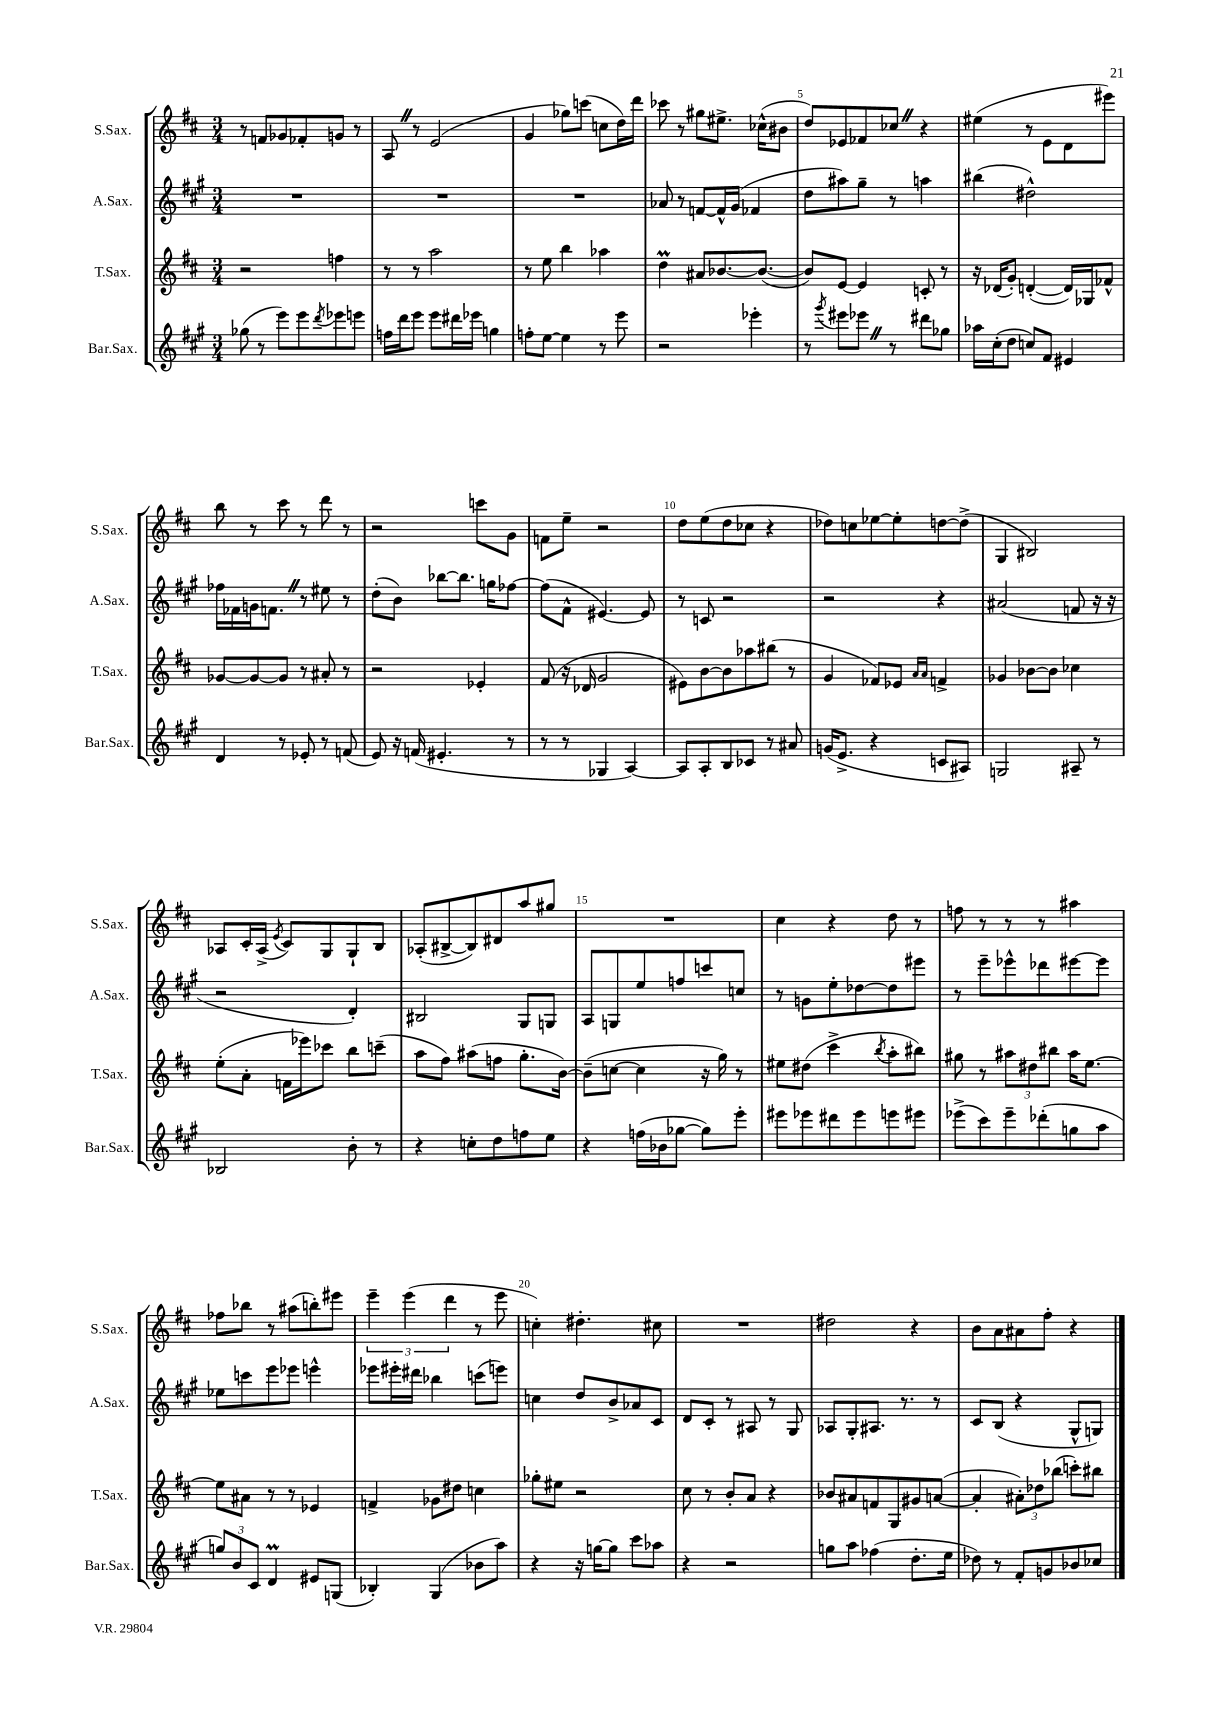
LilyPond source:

<<
\new StaffGroup <<
\new Staff = "s0" \with { instrumentName = "S.Sax." shortInstrumentName = "S.Sax." } {
    \clef treble \key d \major \numericTimeSignature \time 3/4
    r8 f'8 ges'8 fes'8-. g'8 r8 |
    a8 \once \override BreathingSign.text = \markup { \musicglyph "scripts.caesura.straight" } \breathe r8 e'2( |
    g'4 ges''8) c'''8( c''8 d''16) d'''16 |
    ces'''8 r8 gis''8 eis''8.-> ces''16-^( bis'8 |
    d''8) ees'8 fes'8 ces''8 \once \override BreathingSign.text = \markup { \musicglyph "scripts.caesura.straight" } \breathe r4 |
    eis''4( r8 e'8 d'8 eis'''8) |
    b''8 r8 cis'''8 r8 d'''8 r8 |
    r2 c'''8 g'8 |
    f'8 e''8-- r2 |
    d''8 e''8( d''8 ces''8 r4 |
    des''8) c''8 ees''8~ ees''8-. d''8~ d''8->( |
    g4 bis2) |
    aes8 cis'16-. aes16->( \acciaccatura { e'8 } cis'8) g8 g8-! b8 |
    aes8-.( bis8~-> bis8) dis'8 a''8 gis''8 |
    R2. |
    cis''4 r4 d''8 r8 |
    f''8 r8 r8 r8 ais''4 |
    fes''8 bes''8 r8 ais''8( b''8-.) eis'''8 |
    \tuplet 3/2 { e'''4-- e'''4( d'''4 } r8 e'''8 |
    c''4-.) dis''4.-. cis''8 |
    R2. |
    dis''2 r4 |
    b'8 a'8 ais'8 fis''8-. r4 \bar "|." |
}
\new Staff = "s1" \with { instrumentName = "A.Sax." shortInstrumentName = "A.Sax." } {
    \clef treble \key a \major \numericTimeSignature \time 3/4
    R2. |
    R2. |
    R2. |
    aes'8 r8 f'8~ f'16-^ gis'16( fes'4 |
    d''8 ais''8) gis''8-- r8 a''4 |
    bis''4( dis''2-^) |
    fes''16 fes'16 g'16 f'8. \once \override BreathingSign.text = \markup { \musicglyph "scripts.caesura.straight" } \breathe r8 eis''8 r8 |
    d''8-.( b'8) bes''8~ bes''8. g''16 fes''8~ |
    fes''8( fis'8-^ eis'4.~) eis'8 |
    r8 c'8 r2 |
    r2 r4 |
    ais'2( f'8 r16 r16 |
    r2 d'4-.) |
    bis2 gis8 g8 |
    a8 g8 e''8 f''8 c'''8 c''8 |
    r8 g'8 e''8-. des''8~ des''8 eis'''8 |
    r8 e'''8-- ees'''8-^ des'''8 eis'''8~ eis'''8 |
    ees''8 c'''8 e'''8 ees'''8 e'''4-^ |
    ees'''8 eis'''16-. dis'''16 bes''4 c'''8( e'''8) |
    c''4 d''8 b'8-> aes'8 cis'8 |
    d'8 cis'8-. r8 ais8 r8 gis8 |
    aes8 gis8-. ais8. r8. r8 |
    cis'8 b8( r4 gis8-^ g8) \bar "|." |
}
\new Staff = "s2" \with { instrumentName = "T.Sax." shortInstrumentName = "T.Sax." } {
    \clef treble \key d \major \numericTimeSignature \time 3/4
    r2 f''4 |
    r8 r8 a''2 |
    r8 e''8 b''4 aes''4 |
    d''4\prall ais'8 bes'8.~ bes'8.~( |
    bes'8) e'8~ e'4 c'8-. r8 |
    r16 des'16( g'8-.) d'4~-.( d'16) ges16 fes'8-^ |
    ges'8~ ges'8~ ges'8 r8 ais'8-. r8 |
    r2 ees'4-. |
    fis'8( r16 des'16 g'2 |
    eis'8) b'8~ b'8 aes''8 bis''8( r8 |
    g'4 fes'8) ees'8 \grace { a'16 a'16 } f'4-> |
    ges'4 bes'8~ bes'8 ces''4 |
    e''8-.( a'8-. f'16 ees'''16) ces'''8 b''8 c'''8--( |
    a''8 fis''8) ais''8( f''8 g''8.-. b'16~) |
    b'8--( c''8~ c''4 r16 g''16) r8 |
    eis''8 dis''8( cis'''4-> \acciaccatura { b''8 } a''8-. bis''8) |
    gis''8 r8 \tuplet 3/2 { ais''8 dis''8 bis''8 } ais''16 e''8.~ |
    e''8 ais'8 r8 r8 ees'4 |
    f'4-> ges'8 dis''8 c''4 |
    ges''8-. eis''8 r2 |
    cis''8 r8 b'8-. a'8 r4 |
    bes'8 ais'8 f'8 g8 gis'8 a'8~( |
    a'4-. \tuplet 3/2 { ais'8-.) des''8 bes''8( } c'''8-.) bis''8 \bar "|." |
}
\new Staff = "s3" \with { instrumentName = "Bar.Sax." shortInstrumentName = "Bar.Sax." } {
    \clef treble \key a \major \numericTimeSignature \time 3/4
    ges''8( r8 e'''8) e'''8 \acciaccatura { d'''8 } ees'''8 e'''8 |
    f''16 d'''16 e'''8 e'''8 dis'''16 ees'''16 g''4 |
    f''8-. e''8~ e''4 r8 e'''8 |
    r2 ees'''4-. |
    r8 \acciaccatura { gis'''8 } eis'''8 ees'''8 \once \override BreathingSign.text = \markup { \musicglyph "scripts.caesura.straight" } \breathe r8 dis'''8 ges''8 |
    aes''16 cis''16-.( d''8 c''8) fis'8 eis'4 |
    d'4 r8 ees'8-. r8 f'8( |
    e'8) r16 f'16( eis'4.-. r8 |
    r8 r8 ges4 a4~) |
    a8 a8-. b8 ces'8 r8 ais'8 |
    g'16( e'8.-> r4 c'8 ais8) |
    g2 ais8-- r8 |
    bes2 b'8-. r8 |
    r4 c''8-. d''8 f''8 e''8 |
    r4 f''16( bes'16 ges''8~ ges''8) e'''8-. |
    eis'''8 ees'''8 dis'''8 ees'''8 e'''8 eis'''8 |
    ees'''8->( cis'''8) ees'''8-- des'''8-.( g''8 a''8 |
    \tuplet 3/2 { g''8) b'8 cis'8 } d'4\prall eis'8 g8( |
    bes4-.) gis4( bes'8 a''8) |
    r4 r16 g''16~ g''8 cis'''8 aes''8 |
    r4 r2 |
    g''8 a''8 fes''4( d''8.-. e''16 |
    des''8) r8 fis'8-. g'8 bes'8 ces''8 \bar "|." |
}
>>
>>
\layout { \context { \Score \override BarNumber.break-visibility = ##(#f #t #t) barNumberVisibility = #(every-nth-bar-number-visible 5) } }
